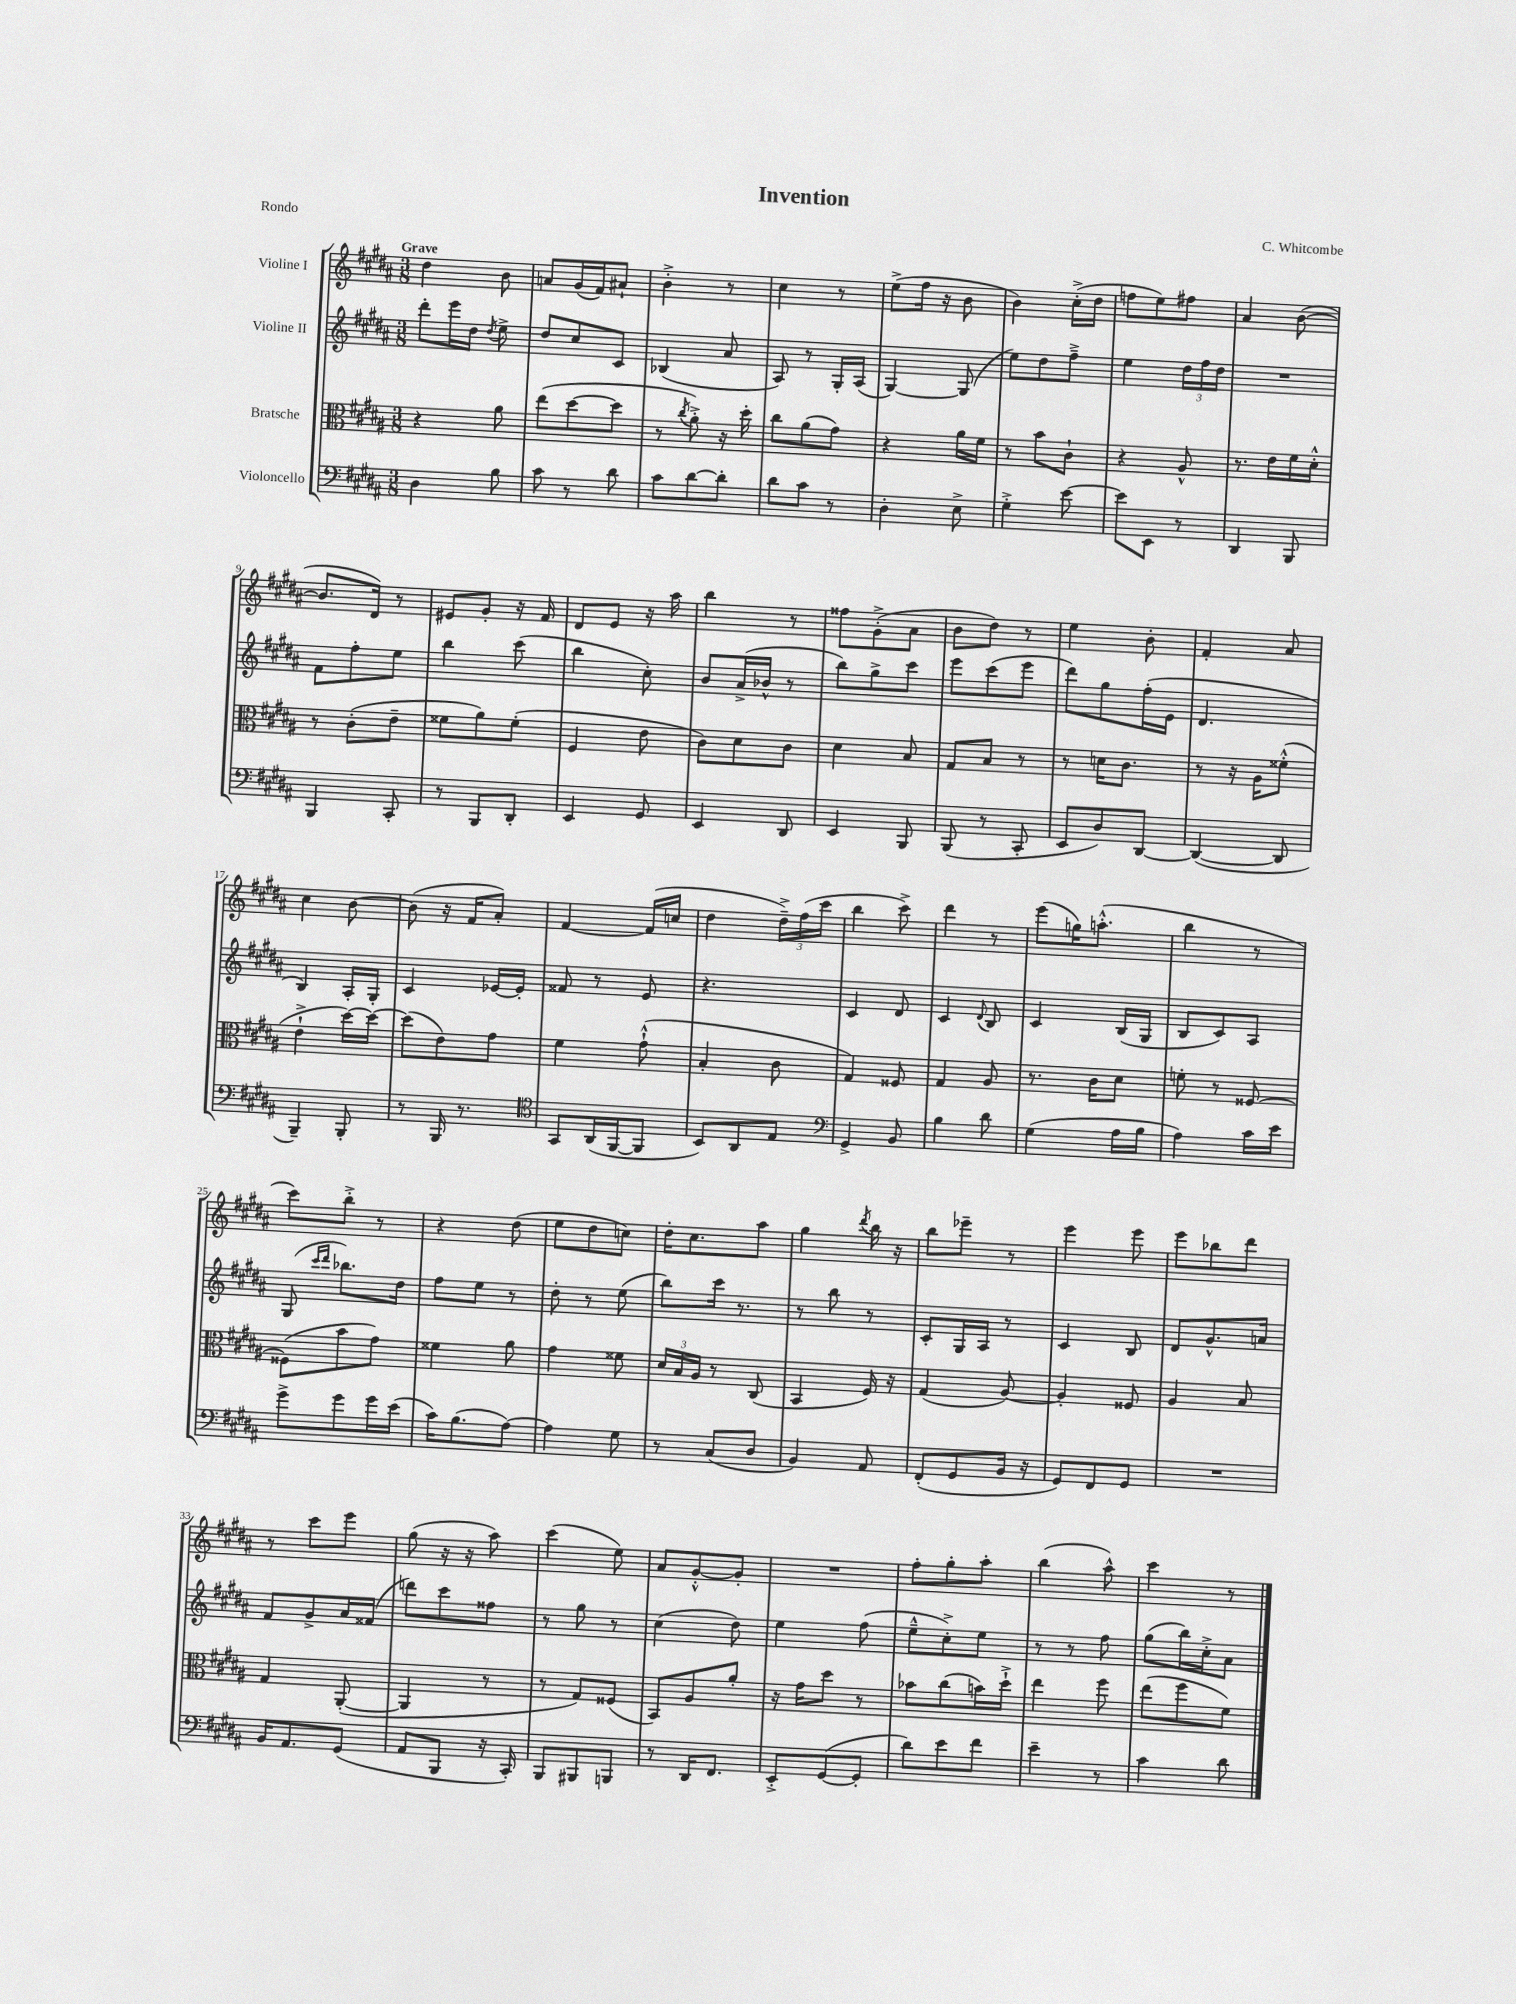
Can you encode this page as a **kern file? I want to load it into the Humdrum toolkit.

**kern	**kern	**kern	**kern
*part4	*part3	*part2	*part1
*staff4	*staff3	*staff2	*staff1
*I"Violoncello	*I"Bratsche	*I"Violine II	*I"Violine I
*clefF4	*clefC3	*clefG2	*clefG2
*k[f#c#g#d#a#]	*k[f#c#g#d#a#]	*k[f#c#g#d#a#]	*k[f#c#g#d#a#]
*M3/8	*M3/8	*M3/8	*M3/8
=1	=1	=1	=1
!	!	!	!LO:TX:a:B:t=Grave
4D#\	4r	8ddd#'\L	4dd#\
.	.	16eee\L	.
.	.	16dd#\JJ	.
.	.	8qdd#/	.
8B\	8a#\	8ee^\	8b\
=2	=2	=2	=2
8c#\	(8ee\L	8dd#/L	8an/L
8r	[8dd#\	8cc#/	(16g#/L
.	.	.	16f#/J)
8d#\	8dd#\J]	8c#/J	8a#X`/J
=3	=3	=3	=3
8c#\L	8r	(4B-X/	4b'^\
.	8qcc#/	.	.
[8d#\	8a#'^\)	.	.
8d#'\J]	16r	8a#/	8r
.	16dd#'\	.	.
=4	=4	=4	=4
8d#\L	8cc#\L	8A#/)	4cc#\
8c#\J	(8a#\	8r	.
8r	8g#\J)	16G#'/LL	8r
.	.	(16A#/JJ	.
=5	=5	=5	=5
4D#'\	4r	[4G#/)	(8ee^\L
.	.	.	16ff#\Jk
.	.	.	16r
8E^\	16a#\LL	(8G#/]	8b\
.	16f#\JJ	.	.
=6	=6	=6	=6
4G#'^\	8r	8ee\L)	4b\)
.	8b\L	8dd#\	.
[8e\	8c#`\J	8ff#~^\J	(16cc#'^\LL
.	.	.	16dd#\JJ
=7	=7	=7	=7
8e\L]	4r	4ee\	8ffn\L
8EE\J	.	.	8ee\)
8r	8A#^^/	24dd#\LL	8ff#X\J
.	.	24ff#\	.
.	.	24dd#\JJ	.
=8	=8	=8	=8
4DD#/	8.r	4.r	4a#/
.	16e\LL	.	.
8BBB/	16f#\	.	([8b\
.	16d#'^^\JJ	.	.
!!LO:LB:g=z
=9	=9	=9	=9
4BBB/	8r	8f#\L	8.b/L]
.	(8c#'\L	8ff#'\	.
.	.	.	16d#/Jk)
8CC#'/	8e~\J	8ee\J	8r
=10	=10	=10	=10
8r	8f##X\L	4bb\	8e#X/L
8BBB/L	8a#\)	.	8g#'/J
8DD#'/J	(8f##'\J	(8ccc#\	16r
.	.	.	16f#/
=11	=11	=11	=11
4EE/	4F#/	4bb\	8d#/L
.	.	.	8e/J
8GG#/	8e\	8cc#'\)	16r
.	.	.	16aa#\
=12	=12	=12	=12
4EE/	8c#\L)	8b/L	4bb\
.	8d#\	(16a#^/L	.
.	.	16b-X^^/JJ	.
8DD#/	8c#\J	8r	8r
=13	=13	=13	=13
4EE/	4d#\	8bb\L)	8ff##X\L
.	.	8gg#^\	(8g#'^\
8BBB/	8B/	8ccc#\J	8a#\J
=14	=14	=14	=14
(8BBB/	8G#/L	8eee\L	8b\L
8r	8B/J	(8ccc#\	8dd#\J)
8CC#'/	8r	8eee\J	8r
=15	=15	=15	=15
8EE/L	8r	8ddd#\L)	4ee\
8D#/)	16dn\KL	8gg#\	.
.	8.c#\J	.	.
[8DD#/J	.	(16ff#'\L	8b'\
.	.	16e\JJ	.
=16	=16	=16	=16
(4DD#/_	8r	4.d#/	4f#'/
.	16r	.	.
.	16A#\KL	.	.
8DD#/]	(8f##X'^^\J	.	8a#/
!!LO:LB:g=z
=17	=17	=17	=17
4BBB~/)	4e`^\	4B/)	4cc#\
8BBB'/	[16dd#\LL)	16A#'/LL	[8b\
.	16dd#\JJ_	16G#'/JJ	.
=18	=18	=18	=18
8r	(8dd#\L]	4c#/	(8b\]
16BBB/	8e\)	.	16r
8.r	.	.	16f#/KL
.	8g#\J	[16e-X/LL	8a#'/J)
.	.	16e-'/JJ]	.
=19	=19	=19	=19
*clefC4	*	*	*
8GG#/L	4f#\	8f##X/	[4f#/
(16AA#/L	.	8r	.
[16FF#/J	.	.	.
8FF#/J]	(8g#`^^\	8e/	(16f#/LL]
.	.	.	16ccn/JJ
=20	=20	=20	=20
8BB/L)	4B'/	4.r	4dd#\
8AA#/	.	.	.
8E/J	8c#\	.	24dd#~^\LL)
.	.	.	(24ff#\
.	.	.	24ccc#\JJ
=21	=21	=21	=21
*clefF4	*	*	*
4GG#^/	4G#/)	4c#/	4bb\
8BB/	8F##X/	8d#/	8ccc#^\)
=22	=22	=22	=22
4B\	4G#/	4c#/	4ddd#\
.	.	8qqd#/	.
8d#\	8A#/	8B/	8r
=23	=23	=23	=23
(4G#\	8.r	4c#/	(8eee\L
.	.	.	16ggn\K)
.	16c#\KL	.	(8.aan'^^\J
16A#\LL	8d#\J	(16B/LL	.
16B\JJ	.	16G#/JJ	.
=24	=24	=24	=24
4A#\)	8fn'\	8B/L	4bb\
.	8r	8c#/)	.
16c#\LL	[8F##X/	8A#/J	8r
16e\JJ	.	.	.
!!LO:LB:g=z
=25	=25	=25	=25
8g#^\L	(8F##X\L]	(8G#/	8ccc#\L)
.	.	16qqccc#/LL	.
.	.	16qqddd#/JJ	.
8g#\	8b\	8.bb-X\L)	8bb'^\J
16g#\L	8g#\J)	.	8r
(16e\JJ	.	16dd#\Jk	.
=26	=26	=26	=26
16c#\KL)	4f##X\	8ff#\L	4r
(8.B\	.	.	.
.	.	8ee\J	.
[8A#\J)	8a#\	8r	(8dd#\
=27	=27	=27	=27
4A#\]	4g#\	8dd#'\	8ee\L
.	.	8r	8dd#\
8G#\	8f##X\	(8ee\	8ccn\J)
=28	=28	=28	=28
8r	24d#/LL	8bb\L)	16dd#'\KL
.	24B/	.	.
.	.	.	8.cc#\
.	24A#/JJ	.	.
(8C#/L	8r	16ccc#\Jk	.
.	.	8.r	.
8D#/J	(8C#/	.	8aa#\J
=29	=29	=29	=29
4BB/)	4BB/	8r	4gg#\
.	.	8bb\	.
.	.	.	8qddd#/
8AA#/	16F#/)	8r	16bb\
.	16r	.	16r
=30	=30	=30	=30
(8FF#'/L	(4G#/	8c#'/L	8bb\L
8GG#/	.	16G#/L	8eee-X~\J
.	.	16A#/JJ	.
16BB/Jk	[8A#/)	8r	8r
16r	.	.	.
=31	=31	=31	=31
8GG#/L)	4A#'/]	4c#/	4eee\
8FF#/	.	.	.
8GG#/J	8F##X/	8B/	8eee\
=32	=32	=32	=32
4.r	4A#/	8d#/L	8eee\L
.	.	8.g#^^/	8bb-X\
.	8B/	.	8ddd#\J
.	.	16an/Jk	.
!!LO:LB:g=z
=33	=33	=33	=33
16BB/KL	4G#/	8f#/L	8r
8.AA#/	.	.	.
.	.	8g#^/	8ccc#\L
(8GG#/J	([8AA#'/	16a#/L	8eee\J
.	.	(16f##X/JJ	.
=34	=34	=34	=34
8AA#/L	4AA#/]	8dddn\L)	(8gg#\
8BBB/J	.	8ccc#\	16r
.	.	.	16r
16r	8r	8ff##X\J	8aa#\)
16CC#'/)	.	.	.
=35	=35	=35	=35
8BBB/L	8r	8r	(4ccc#\
8BBB#X/	8G#/L)	8gg#\	.
8BBBn/J	(8F##X/J	8r	8ee\)
=36	=36	=36	=36
8r	8BB/L)	(4cc#\	8a#/L
16DD#/KL	8A#/	.	[8g#'^^/
8.FF#/J	.	.	.
.	8a#'/J	8dd#\)	8g#'/J]
=37	=37	=37	=37
8EE'^/L	16r	4ee\	4.r
.	16g#\KL	.	.
([8GG#/	8dd#\J	.	.
8GG#'/J]	8r	(8ff#\	.
=38	=38	=38	=38
8d#\L)	8b-X\L	8ee~^^\L	8ff#'\L
8e\	(8cc#\	8cc#'^\)	8gg#'\
8f#\J	16bn\L)	8ee\J	8aa#'\J
.	16dd#`^\JJ	.	.
=39	=39	=39	=39
4e~\	4ee\	8r	(4bb\
.	.	8r	.
8r	8ff#\	8ff#\	8aa#^^\)
=40	=40	=40	=40
4c#\	(8ee\L	(8gg#\L	4ccc#\
.	8ff#\	16bb\L)	.
.	.	16cc#'^\J	.
8d#\	8f#\J)	8a#\J	8r
==	==	==	==
*-	*-	*-	*-
